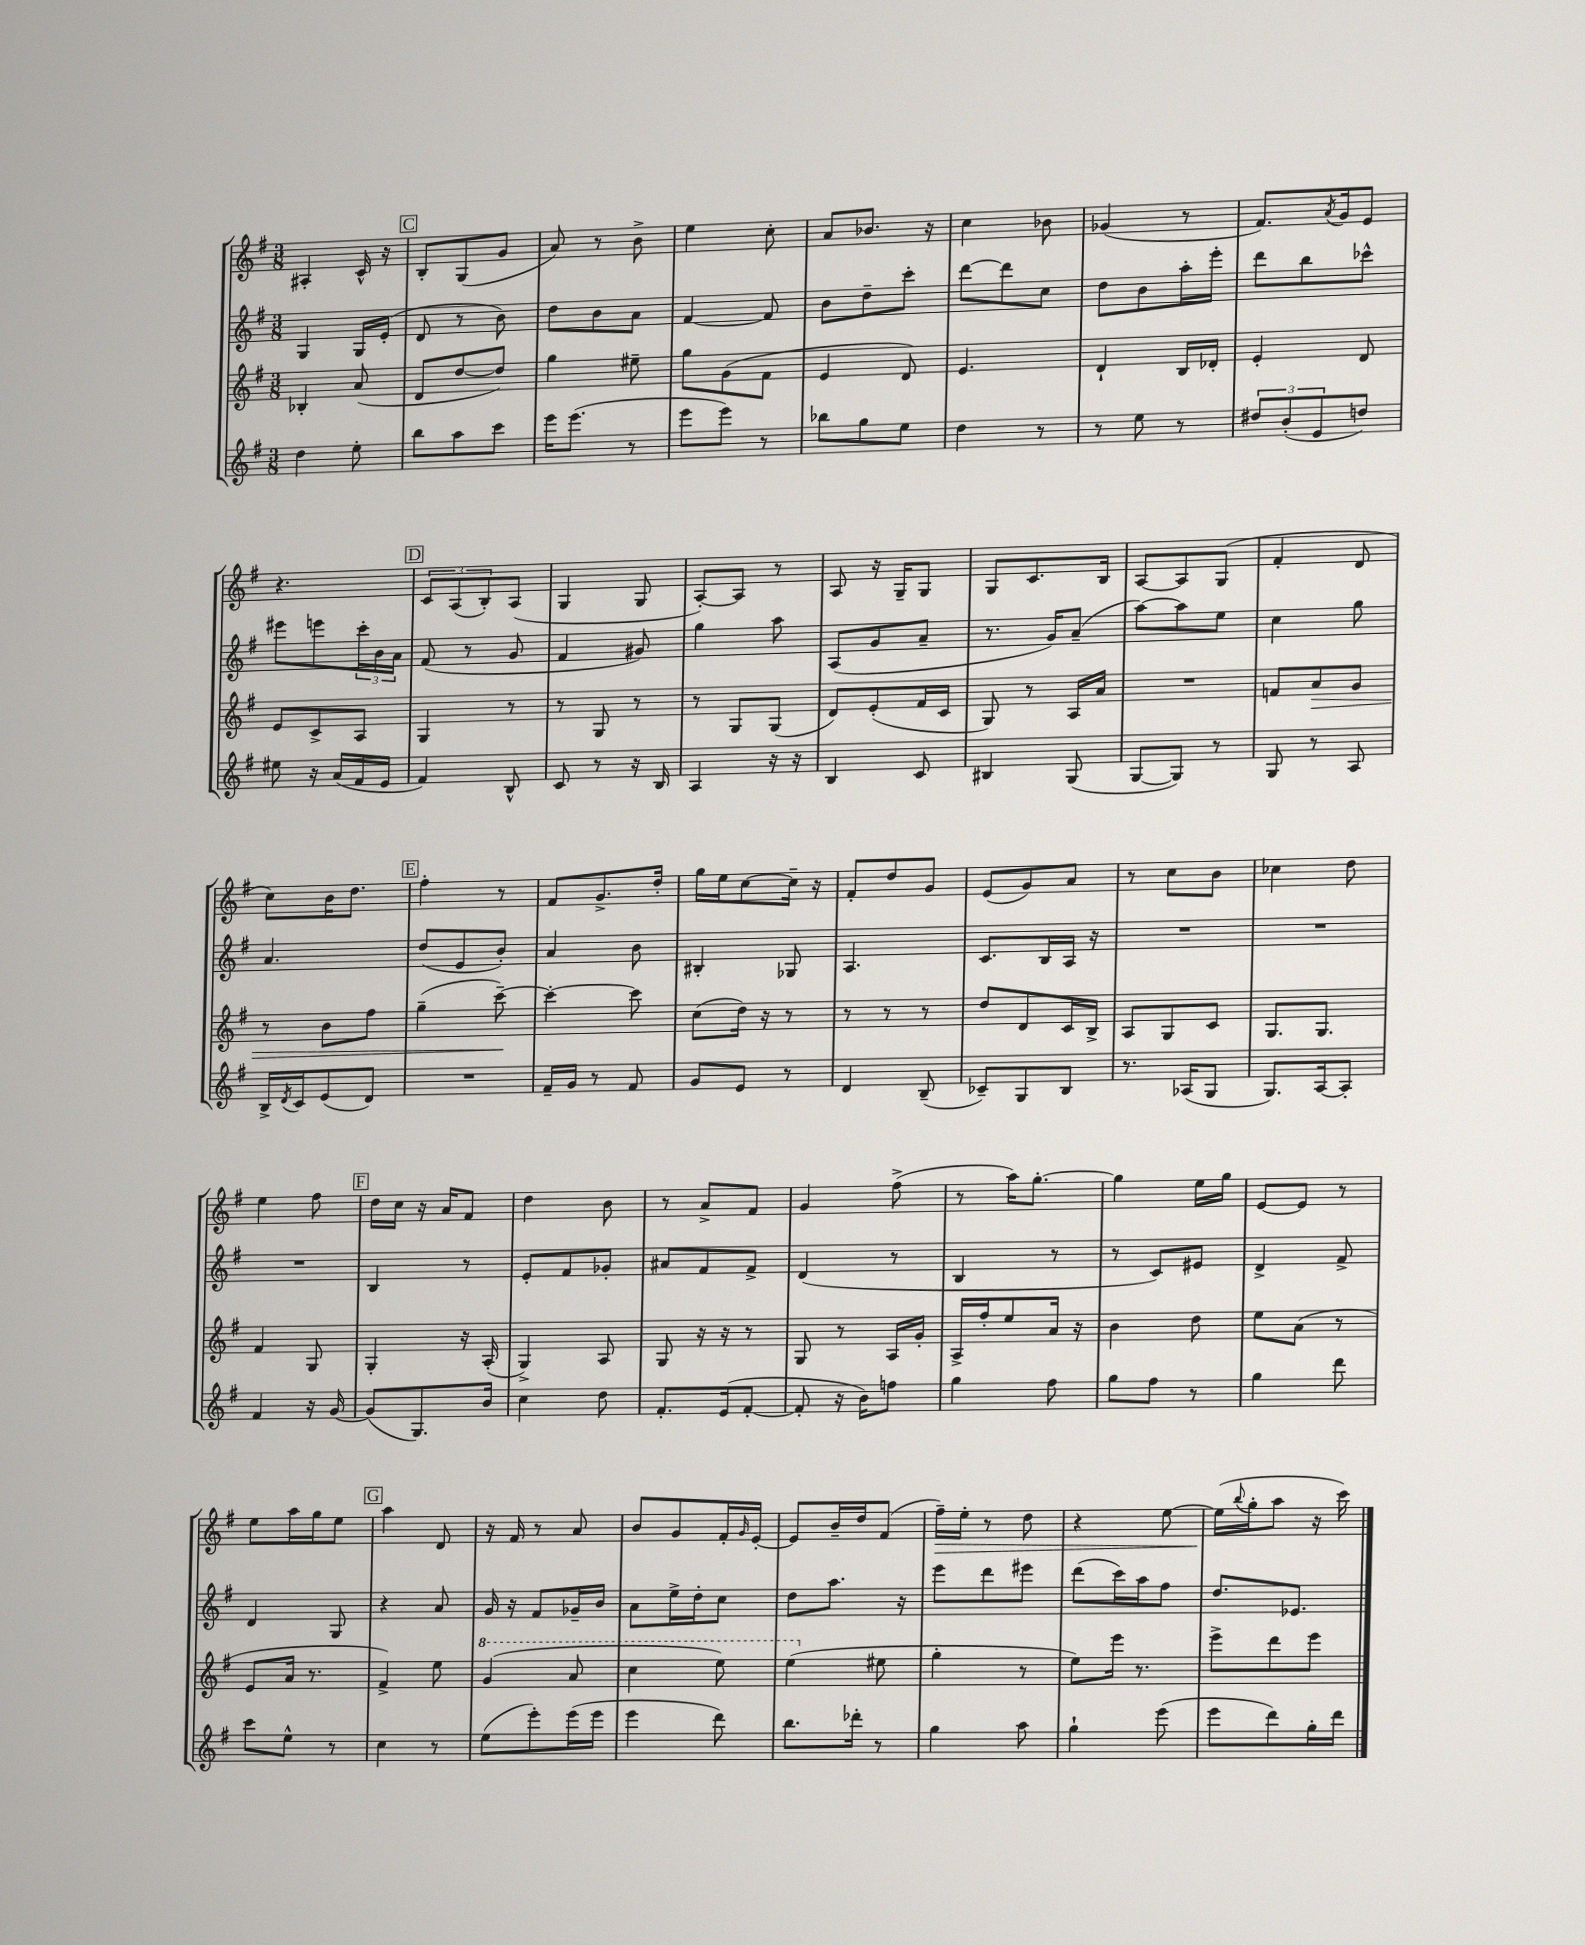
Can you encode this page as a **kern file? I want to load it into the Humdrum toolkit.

**kern	**kern	**kern	**kern
*staff4	*staff3	*staff2	*staff1
*clefG2	*clefG2	*clefG2	*clefG2
*k[f#]	*k[f#]	*k[f#]	*k[f#]
*M3/8	*M3/8	*M3/8	*M3/8
4dd	4B-'	4G	4A#'
8ee'	(8a	16G	16c^^
.	.	(16e'	16r
=	=	=	=
8bb	8d	8d	8B'
8aa	[8dd	8r	(8G
8ccc	8dd])	8b)	8g
=	=	=	=
16eee	4gg	8dd	8a)
(8.eee	.	.	.
.	.	8b	8r
8r	8ee#~	8a	8b^
=	=	=	=
8eee	8gg	[4f#	4ee
8eee)	(8g	.	.
8r	8f#	8f#]	8cc'
=	=	=	=
8bb-	4e	8b	8a
8gg	.	8dd~	8.b-
8ee	8d)	8ccc'	.
.	.	.	16r
=	=	=	=
4dd	4.e	[8ddd	4cc
.	.	8ddd]	.
8r	.	8cc	8b-
=	=	=	=
8r	4d`	8dd	(4g-
8ee	.	8b	.
8r	16B	16aa'	8r
.	16d-'	16eee'	.
=	=	=	=
12dd#	4e'	8ddd	8.f#)
(12b'	.	.	.
.	.	8bb	.
12e	.	.	.
.	.	.	8qa
.	.	.	16g
8dd)	8d	8ccc-^^	8e
=	=	=	=
8ee#	8e	8eee#	4.r
16r	8c^	8eee	.
(16a	.	.	.
16f#	8A	24ccc'	.
.	.	24b	.
16e	.	.	.
.	.	24a	.
=	=	=	=
4f#)	4G	(8f#	12c
.	.	.	(12A
.	.	8r	.
.	.	.	12B')
8B^^	8r	8g	(8A
=	=	=	=
8c	8r	4f#	4G
8r	8G	.	.
16r	8r	8g#)	8G
16B	.	.	.
=	=	=	=
4A	8r	4gg	[8A')
.	8G	.	8A]
16r	(8G	8aa	8r
16r	.	.	.
=	=	=	=
4B	8d)	(8A	8A
.	(8e'	8g	16r
.	.	.	16G~
8c	16f#	8a~	8G
.	16c	.	.
=	=	=	=
4B#	8G)	8.r	8G
.	8r	.	8.c
.	.	16g)	.
(8G	16A	(8a~	.
.	16a	.	16B
=	=	=	=
[8G	4.r	[8aa)	[8A
8G])	.	8aa]	8A]
8r	.	8ee	(8G
=	=	=	=
8G	8f	4cc	4f#'
8r	8a	.	.
8A	8g	8gg	8d
=	=	=	=
16B^	8r	4.a	8cc)
8qd	.	.	.
16c	.	.	.
(8e	8b	.	16b
.	.	.	8.dd
8d)	8ff#	.	.
=	=	=	=
4.r	(4gg~	(8dd	4ff#'
.	.	8e	.
.	[8ccc~)	8b')	8r
=	=	=	=
16f#~	4ccc'_	4a	8f#
16g	.	.	.
8r	.	.	8.g^
8f#	8ccc]	8b	.
.	.	.	16dd'
=	=	=	=
8g	(8cc	4B#'	16gg
.	.	.	16ee
8e	16dd)	.	[8cc
.	16r	.	.
8r	8r	8G-	16cc~]
.	.	.	16r
=	=	=	=
4d	8r	4.A	8f#'
.	8r	.	8dd
(8B~	8r	.	8g
=	=	=	=
8c-~)	8dd	8.c	(8e
8G	8d	.	8g)
.	.	16B	.
8B	16c	16A	8a
.	16B^	16r	.
=	=	=	=
8.r	8A	4.r	8r
.	8G	.	8cc
(16A-	.	.	.
8G	8c	.	8b
=	=	=	=
8.G)	8.G	4.r	4cc-
[16A	8.G	.	.
8A']	.	.	8dd
=	=	=	=
4f#	4f#	4.r	4ee
16r	8G	.	8ff#
[16g	.	.	.
=	=	=	=
(8g]	4G'	4B	16dd
.	.	.	16cc
8.G)	.	.	16r
.	.	.	16a
.	16r	8r	8f#
16b	(16A'	.	.
=	=	=	=
4cc	4G^)	8e'	4dd
.	.	8f#	.
8dd	8A	8g-'	8b
=	=	=	=
8.f#'	8G	8a#	8r
.	16r	8f#	8a^
(16e	16r	.	.
[8f#'	8r	8f#^	8f#
=	=	=	=
8f#']	8G	(4d	4g
16r	8r	.	.
16b)	.	.	.
8ff	16A	8r	(8ff#^
.	16g'	.	.
=	=	=	=
4gg	16A^	4B	8r
.	16ff#'	.	.
.	8ee	.	16aa)
.	.	.	[8.gg'
8ff#	16a	8r	.
.	16r	.	.
=	=	=	=
8gg	4b	8r	4gg]
8ff#	.	8c)	.
8r	8dd	8e#	16ee
.	.	.	16gg
=	=	=	=
4gg	8ee	4d^	[8e
.	(8a	.	8e]
8ddd	8r	8f#^	8r
=	=	=	=
8ccc	8e	4d	8ee
8ee^^	16a	.	16aa
.	8.r	.	16gg
8r	.	8G	8ee
=	=	=	=
4cc	4f#^)	4r	4aa
8r	8ee	8a	8d
=	=	=	=
(8ee	(4gg	16g	16r
.	.	16r	16f#
8eee')	.	8f#	8r
(16eee	8aa	16g-~	8a
16eee	.	16b	.
=	=	=	=
4eee	4ccc	8a	8b
.	.	16ee^	8g
.	.	16dd'	.
8ddd)	8eee)	8cc	16f#'
.	.	.	16qqg
.	.	.	[16e'
=	=	=	=
8.bb	(4eee	8dd	8e]
.	.	8.aa	16b~
16ddd-'	.	.	16dd
8r	8ee#	.	(8f#
.	.	16r	.
=	=	=	=
4gg	4gg'	8eee	16ff#~)
.	.	.	16ee'
.	.	8ddd	8r
8aa	8r	8eee#	8dd
=	=	=	=
4gg`	8ee)	(8ddd	4r
.	16eee	16ccc)	.
.	8.r	16aa	.
(8eee	.	8ff#	[8ee
=	=	=	=
8eee	8eee^	8.dd	(16ee]
.	.	.	8qqbb
.	.	.	16gg'
8ddd)	8ddd	.	8aa
.	.	8.e-	.
16gg'	8eee	.	16r
16ddd	.	.	16ccc)
==	==	==	==
*-	*-	*-	*-
